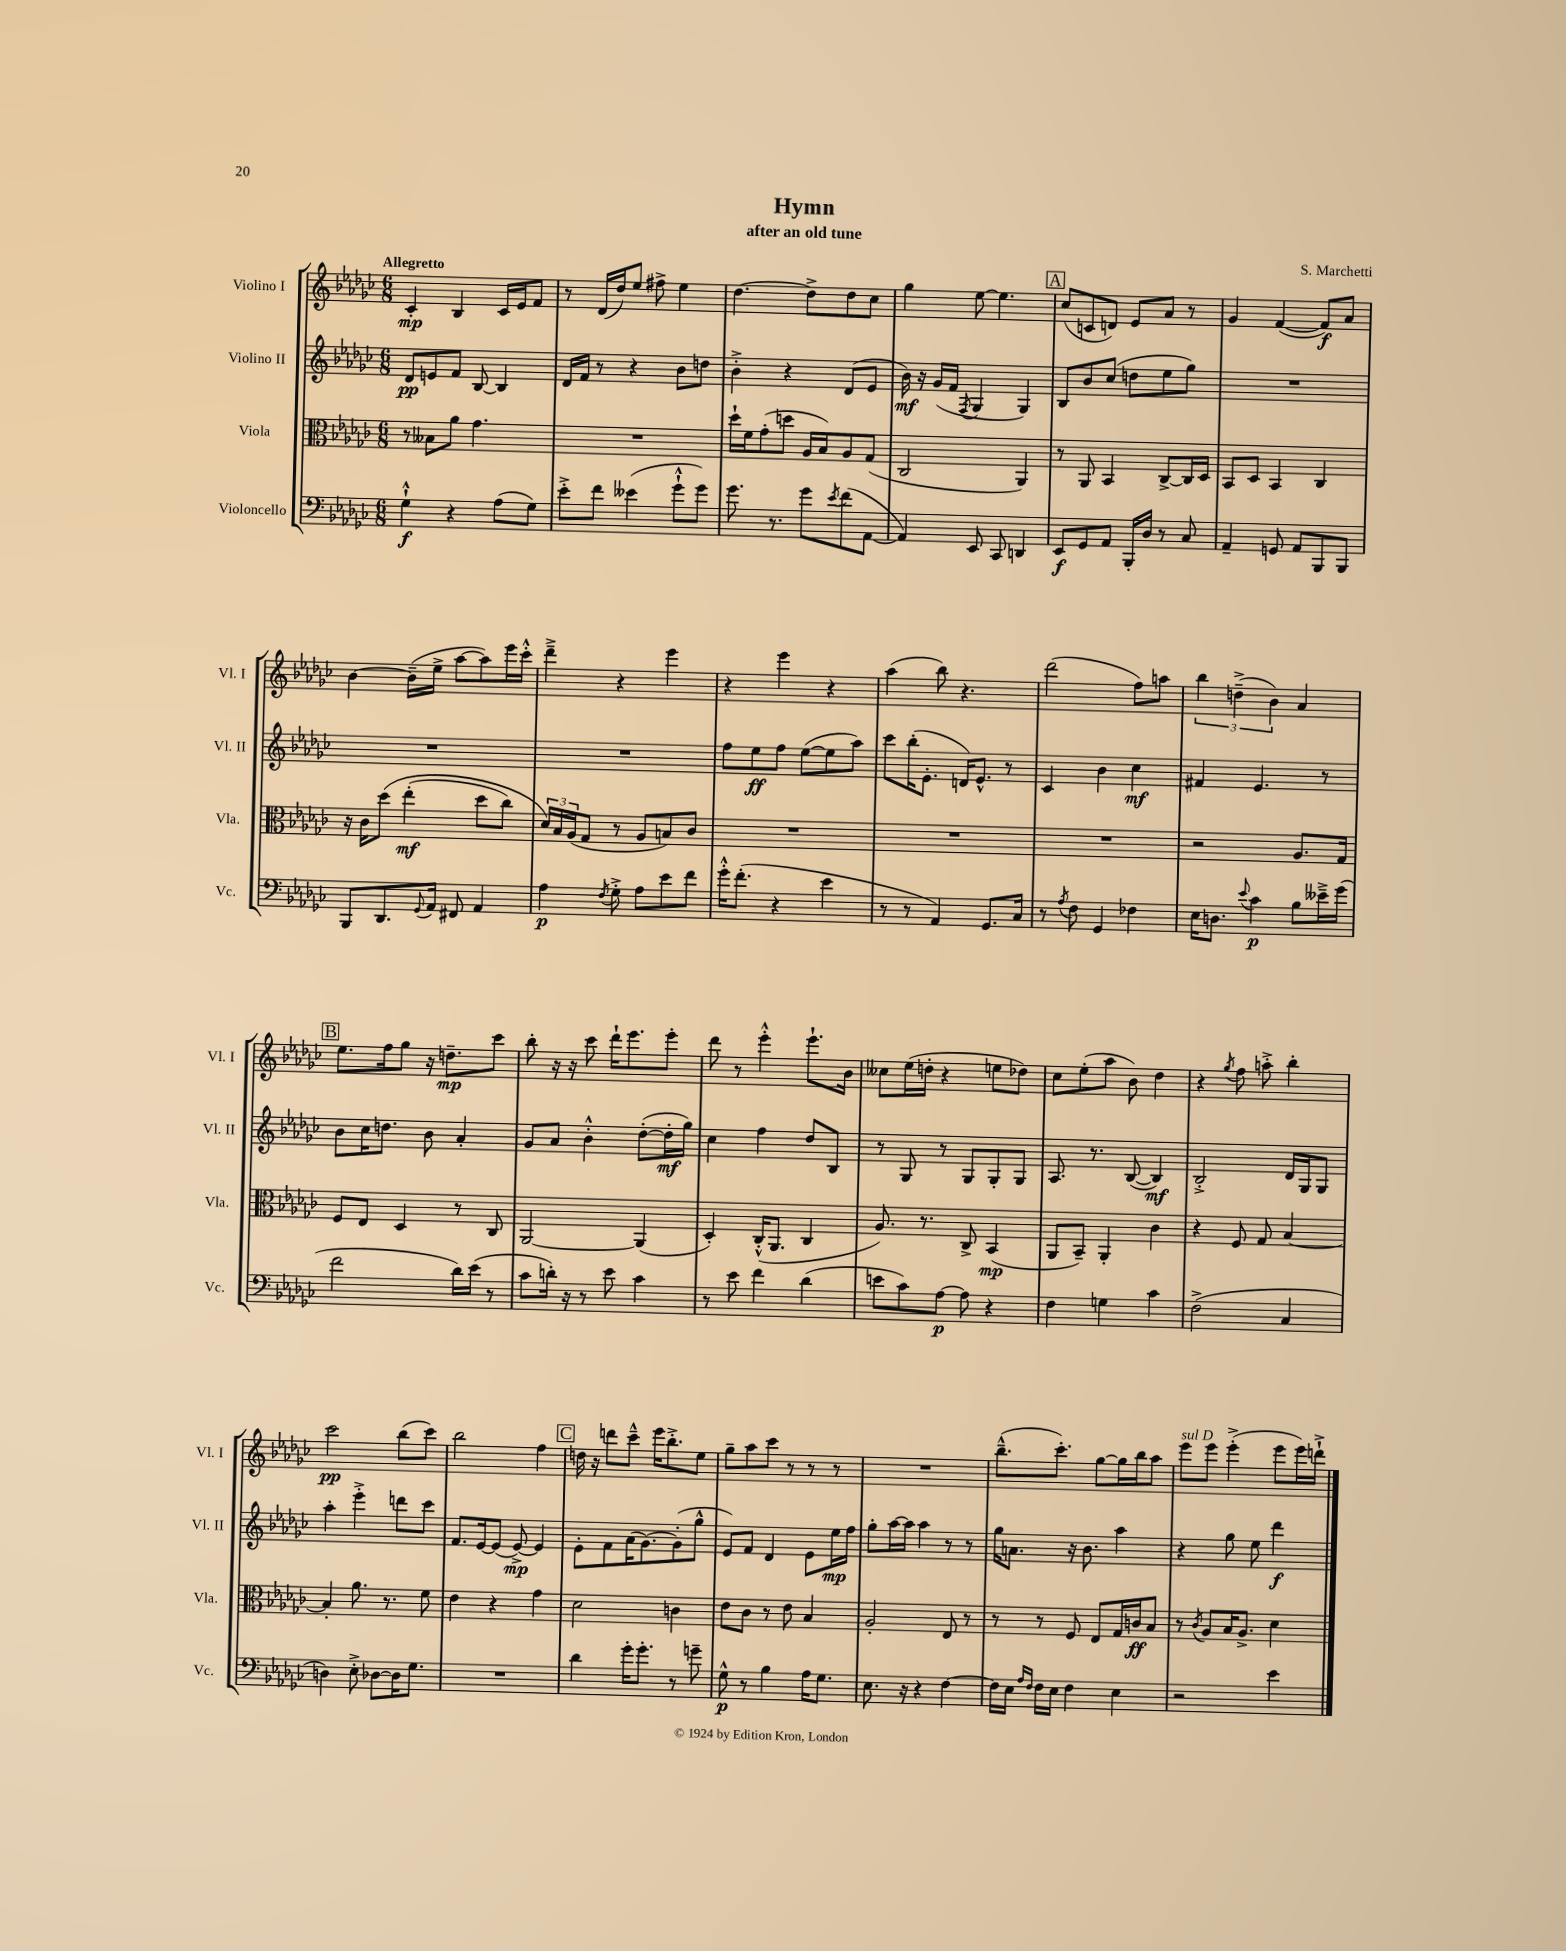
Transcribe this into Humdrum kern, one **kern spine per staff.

**kern	**kern	**kern	**kern
*staff4	*staff3	*staff2	*staff1
*clefF4	*clefC3	*clefG2	*clefG2
*k[b-e-a-d-g-c-]	*k[b-e-a-d-g-c-]	*k[b-e-a-d-g-c-]	*k[b-e-a-d-g-c-]
*M6/8	*M6/8	*M6/8	*M6/8
4G-`^^\	8r	8d-/L	4c-'/
.	8B--\L	8e/	.
4r	8a-\J	8f/J	4B-/
.	4.g-\	[8B-/	.
(8A-\L	.	4B-/]	16c-/LL
.	.	.	16e-/J
8G-\J)	.	.	8f/J
=	=	=	=
8e-'^\L	2.r	16d-/LL	8r
.	.	16f/JJ	.
8f\J	.	8r	(16d-/LL
.	.	.	16dd-/J)
(4e--\	.	4r	8ee-/J
.	.	.	8ff#^\
8g-`^^\L	.	8b-\L	4ee-\
8g-\J)	.	8dd\J	.
=	=	=	=
8.g-\	16dd-`\LL	4b-'^\	[4.dd-\
.	16f\J	.	.
.	(8g-'\	.	.
8.r	.	.	.
.	8dd\J	4r	.
8g-\L	16A-/LL	.	8dd-^\]L
.	16B-/J)	.	.
8qe-/	.	.	.
(8f\	8A-/	(8d-/L	8dd-\
[8AA-\J	(8G-/J	8e-/J	8cc-\J
=	=	=	=
4AA-/])	2C-/	16b-\)	4gg-\
.	.	16r	.
.	.	(16g-/LL	.
.	.	16f/JJ	.
.	.	8qF/	.
8EE-/	.	4G-/	[8ee-\
8CC-/	.	.	4.ee-\]
4DD/	4AA-/)	4G-/)	.
=	=	=	=
8EE-/L	8r	8B-/L	(8cc-/L
8GG-/	8AA-/	8b-/	8c/
8AA-/J	4BB-/	(8cc-/J	8d/J)
16BBB-'/LL	.	8dd\L	8e-/L
16D-/JJ	.	.	.
8r	[8C-^/L	8ee-\	8a-/J
8C-/	16C-/]L	8gg-\J)	8r
.	16D-/JJ	.	.
=	=	=	=
4AA-~/	8BB-/L	2.r	4g-/
.	8D-/J	.	.
8GG/	4BB-/	.	([4f/
8AA-/L	.	.	.
8BBB-/	4C-/	.	8f/]L)
8BBB-/J	.	.	8a-/J
=	=	=	=
8BBB-/L	16r	2.r	[4b-\
.	16c-\LK	.	.
8.DD-/	&(8dd-\J	.	.
.	(4ee-'\	.	(16b-~\]LL
8qqGG-/	.	.	.
16AA-/Jk	.	.	16ee-^\JJ
8FF#/	.	.	[8aa-\L
4AA-/	8dd-\L	.	8aa-\])
.	8cc-\J)	.	16eee-\L
.	.	.	16ccc-'^^\JJ
=	=	=	=
4A-\	24d-/LL&)	2.r	4ddd-~^\
.	24B-/	.	.
.	(24A-/J	.	.
.	8G-/J	.	.
8qF/	.	.	.
8G-'^\	8r	.	4r
8A-\L	8A-/L	.	.
8e-\	8B/)	.	4eee-\
8f\J	8c-/J	.	.
=	=	=	=
16g-'^^\LK	2.r	8ff\L	4r
(8.f'\J	.	.	.
.	.	8ee-\	.
4r	.	8ff\J	4eee-\
.	.	([8ee-\L	.
4e-\	.	8ee-\]	4r
.	.	8aa-\J)	.
=	=	=	=
8r	2.r	8ccc-\L	(4aa-\
8r	.	(16bb-'\K	.
.	.	8.e-'\J	.
4AA-/)	.	.	8bb-\)
.	.	16d/LK)	4.r
.	.	8.e-^^/J	.
8.GG-/L	.	.	.
.	.	8r	.
16C-/Jk	.	.	.
=	=	=	=
8r	2.r	4c-/	(2ddd-\
8qA-/	.	.	.
8F\	.	.	.
4GG-/	.	4b-\	.
4F-\	.	4cc-\	8ff\L)
.	.	.	8aa\J
=	=	=	=
16E-\LK	2r	4f#/	6bb-\
8.D\J	.	.	.
.	.	.	(6dd~^\
8qqe-/	.	.	.
4c-\	.	4.e-/	.
.	.	.	6b-\)
8B-\L	8.A-/L	.	4a-/
16e--~^\L	.	8r	.
(16g-\JJ	16G-/Jk	.	.
=	=	=	=
2f\	8F/L	8b-\L	8.ee-\L
.	8E-/J	16cc-\K	.
.	.	8.dd\J	16ff\k
.	4D-/	.	8gg-\J
.	.	8b-\	16r
.	.	.	8.dd~\L
16d-\LL)	8r	4a-'/	.
(16e-\JJ	.	.	.
8r	8C-/	.	8ccc-\J
=	=	=	=
8c-\L	[2AA-/	8g-/L	8bb-'\
16d'\Jk)	.	8a-/J	16r
16r	.	.	16r
8r	.	4b-'^^\	8ccc-\
8e-\	.	.	16ddd-`\LK
.	.	.	8.eee-\
4c-\	(4AA-/]	([8dd-'\L	.
.	.	16dd-'\]L	8eee-'\J
.	.	16gg-\JJ)	.
=	=	=	=
8r	4D-'/)	4cc-\	8ddd-\
8e-\	.	.	8r
4f\	(16C-'^^/LK	4ff\	4eee-'^^\
.	8.AA-/J	.	.
(4d-\	4C-/	8dd-/L	8.eee-`\L
.	.	8B-/J	.
.	.	.	16b-\Jk
=	=	=	=
8e\L	8.A-/)	8r	8cc--\L
8c-\)	.	8G-/	(16ee-\L
.	8.r	.	16dd'\JJ
[8A-\J	.	8r	4r
8A-\]	8C-^/	8G-/L	.
4r	(4BB-/	8G-'/	8ee\L
.	.	8G-/J	8dd-\J)
=	=	=	=
4F\	8AA-/L	8.A-/	8cc-\L
.	8BB-~/J)	.	(8ee-'\
.	.	8.r	.
4G\	4AA-'/	.	8aa-\J
.	.	([8B-/	8b-\)
4c-\	4c-\	4B-/])	4dd-\
=	=	=	=
(2F^\	4r	2B-'^/	4r
.	.	.	8qgg-/
.	8F/	.	8ff\
.	8G-/	.	8aa'^\
4C-/	[4B-/	16d-/LL	4bb-'\
.	.	16G-/J	.
.	.	8G-/J	.
=	=	=	=
4D\)	4B-'/]	4aa-'\	2ccc-\
8E-'^\	8.a-\	4eee-'^\	.
[8D-\L	.	.	.
.	8.r	.	.
16D-\]K	.	8ddd\L	(8bb-\L
8.G-\J	.	.	.
.	8f\	8ccc-\J	8ccc-\J)
=	=	=	=
2.r	4e-\	8.f/L	2bb-\
.	.	[16e-/k	.
.	4r	(8e-/]J	.
.	.	[8e-^/)	.
.	4g-\	4e-/]	4ff\
=	=	=	=
4d-\	2d-\	8e-'\L	16dd\
.	.	.	16r
.	.	8f\	8ddd\L
16g-'\LK	.	(16a-\K	8ccc-~^^\J
8.g-'\J	.	[8.g-\)	.
.	.	.	16eee-\LK
.	.	.	8.bb-'^\
8r	4c\	(8g-'\]	.
8g~\	.	8gg-^^\J	8ee-\J
=	=	=	=
8G-^^\	8e-\L	8e-/L)	8gg-~\L
8r	8c-\J	8f/J	8aa-\
4B-\	8r	4d-/	8ccc-\J
.	8e-\	.	8r
16A-\LK	4B-/	8e-\L	8r
8.G-\J	.	.	.
.	.	16ee-\L	8r
.	.	16ff\JJ	.
=	=	=	=
8.E-\	2A-'/	8gg-'\L	2.r
.	.	[16aa-\L	.
16r	.	16aa-\]JJ	.
4r	.	4aa-\	.
[4F\	8E-/	8r	.
.	8r	8r	.
=	=	=	=
16F\]LL	8r	16gg-\LK	(8.bb-~^^\L
16E-\JJ	.	8.a\J	.
16qqA-/LL	.	.	.
16qqF/JJ	.	.	.
16F\LL	8r	.	.
16E-\JJ	.	.	8.ccc-'\J)
4F\	8F/	16r	.
.	.	8.b-\	.
.	8E-/L	.	[8gg-\L
4E-\	16G-/L	4aa-\	16gg-\]L
.	16c/J	.	16bb-\J
.	8B-/J	.	8aa-\J
=	=	=	=
2r	8r	4r	8eee-\L
.	8qc-/	.	.
.	8A-/L	.	8eee-\J
.	16B-/K	8gg-\	(4eee-'^\
.	8.A-^/J	.	.
.	.	8ee-\	.
4e-\	4d-\	4ddd-\	8eee-\L
.	.	.	16eee-\L)
.	.	.	16ddd`^\JJ
==	==	==	==
*-	*-	*-	*-
